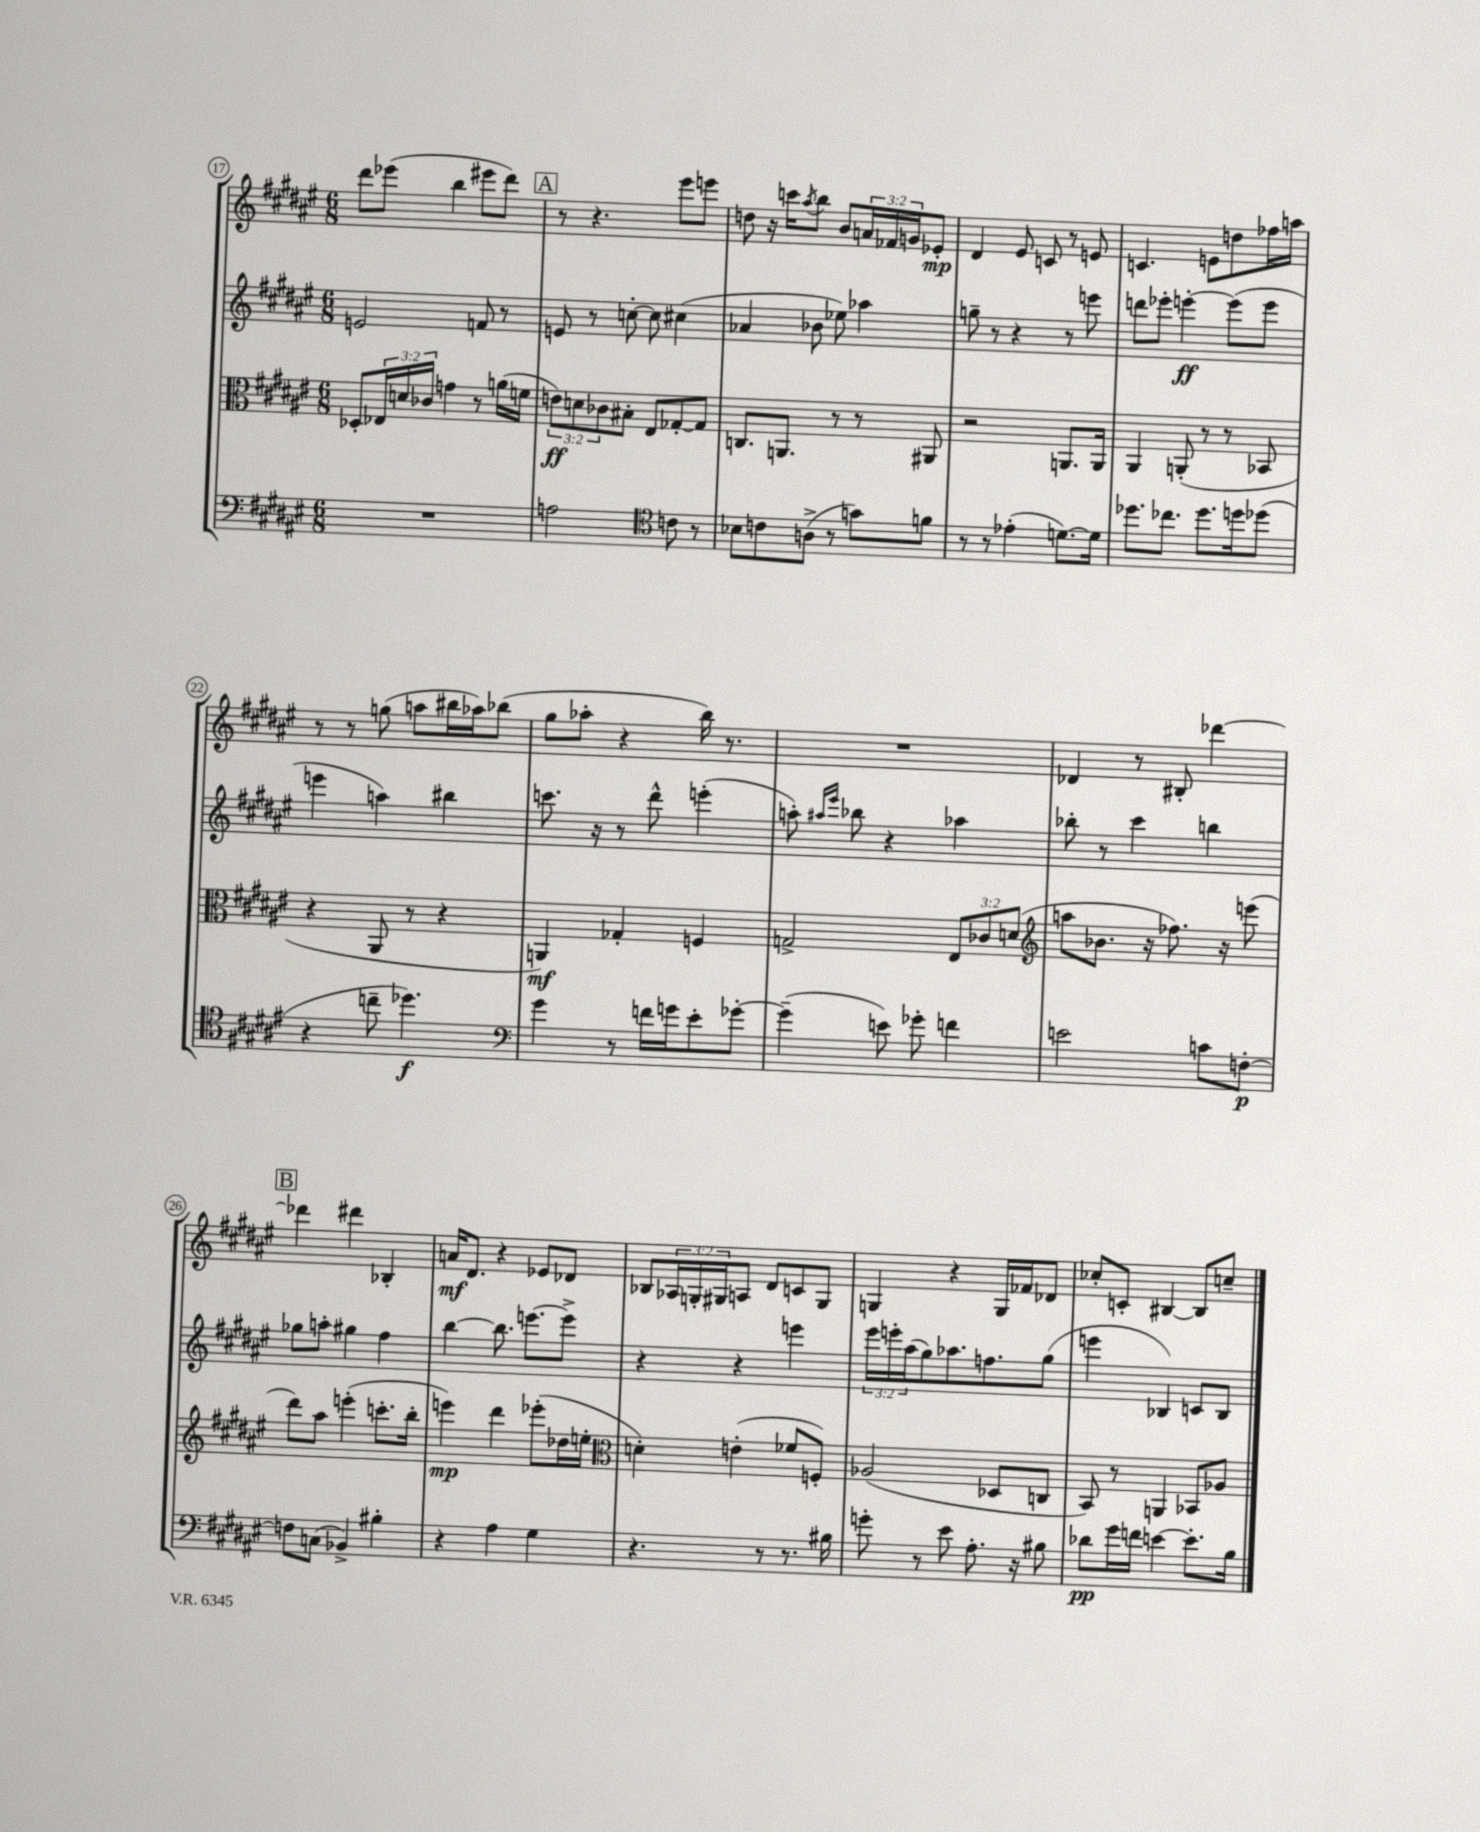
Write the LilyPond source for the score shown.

<<
\new StaffGroup <<
\new Staff = "s0" {
    \clef treble \key fis \major \numericTimeSignature \time 6/8 \override Staff.TupletNumber.text = #tuplet-number::calc-fraction-text
    dis'''8 ees'''8( b''4 eis'''8 dis'''8) |
    \mark \markup { \box "A" } r8 r4. eis'''8 e'''8 |
    d''8 r16 c'''16 \acciaccatura { ais''8 } b''8 b'8 \tuplet 3/2 { a'16 fes'16 g'16 } ees'8-.\mp |
    dis'4 eis'8 c'8 r8 e'8 |
    c'4. e'8 d''8 fes''16 a''16 |
    r8 r8 g''8( a''8 bis''16 aes''16) bes''8( |
    gis''8 aes''8-. r4 b''16) r8. |
    R2. |
    des'4 r8 bis8-. des'''4~ |
    \mark \markup { \box "B" } des'''4 dis'''4 bes4-. |
    a'16\mf dis'8. r4 ees'8 des'8 |
    bes8 \tuplet 3/2 { aes16 g16-. gis16 } a8 dis'8 c'8 gis8 |
    g4 r4 g16 fes'16 des'8 |
    ces''8-. c'8-. bis4~ bis8 c''8-- \bar "|." |
}
\new Staff = "s1" {
    \clef treble \key fis \major \numericTimeSignature \time 6/8 \override Staff.TupletNumber.text = #tuplet-number::calc-fraction-text
    e'2 f'8 r8 |
    \mark \markup { \box "A" } e'8 r8 c''8~-. c''8 cis''4( |
    aes'4 bes'8 ees''8) aes''4 |
    g''8-- r8 r4 r8 e'''8 |
    d'''8 ees'''8-. e'''4~-.\ff e'''8( e'''8 |
    e'''4 a''4) bis''4 |
    c'''8. r16 r8 dis'''8-^ e'''4-.( |
    a''8-.) \grace { ais''16 eis'''16 } bes''8 r4 aes''4 |
    bes''8-. r8 cis'''4 b''4 |
    \mark \markup { \box "B" } ges''8 a''8-. gis''4 fis''4 |
    b''4~ b''8. e'''8.~ e'''8-> |
    r4 r4 e'''4 |
    \tuplet 3/2 { eis'''16 e'''16-. ais''16( } gis''8) aes''8. f''8. gis''8( |
    e'''4 bes4) c'8 bes8 \bar "|." |
}
\new Staff = "s2" {
    \clef alto \key fis \major \numericTimeSignature \time 6/8 \override Staff.TupletNumber.text = #tuplet-number::calc-fraction-text
    des8-. \tuplet 3/2 { ees16 d'16 ces'16 } g'4 r8 a'16( f'16 |
    \mark \markup { \box "A" } \tuplet 3/2 { e'8\ff) d'8 ces'8 } bis8-. eis8 ges8~-. ges8 |
    c8. a,8. r8 r8 ais,8 |
    r2 a,8. a,16 |
    ais,4 a,8-.( r8 r8 bes,8 |
    r4 ais,8 r8 r4 |
    a,4\mf) ges4-. f4 |
    g2-> \tuplet 3/2 { eis8 ces'8 d'8( } |
    \clef treble a''8 bes'8. r16 fes''8.) r16 e'''8( |
    \mark \markup { \box "B" } dis'''8) ais''8 e'''4-.( c'''8.-. b''16-. |
    e'''4\mp) dis'''4 ees'''8-.( des''16 e''16-. |
    \clef alto d'4-.) e'4-.( fes'8 f8-.) |
    aes2( des8 c8 |
    b,8) r8 a,4 bes,8 aes8 \bar "|." |
}
\new Staff = "s3" {
    \clef bass \key fis \major \numericTimeSignature \time 6/8
    R2. |
    \mark \markup { \box "A" } a2 \clef tenor c'8 r8 |
    bes8 c'8 a8->( r8 g'8) f'8 |
    r8 r8 ees'4-.( d'8.~) d'16 |
    des''8. ces''8. des''8. d''16 des''8( |
    r4 c''8-- des''4.\f) |
    \clef bass gis'4 r8 f'16 g'16 eis'8-. ges'8~-. |
    ges'4--( e'8) ges'8-. f'4 |
    e'2 c'8 f8~-.\p |
    \mark \markup { \box "B" } f8 c8( bes,4->) bis4-. |
    r4 ais4 gis4 |
    r4. r8 r8. bis16 |
    g'8-. r8 eis'8 ais8.-. r16 bis8 |
    des'8\pp gis'16 f'16 e'4~ e'8.-. b16 \bar "|." |
}
>>
>>
\layout { \context { \Score currentBarNumber = #17 \override BarNumber.stencil = #(make-stencil-circler 0.1 0.3 ly:text-interface::print) } }
